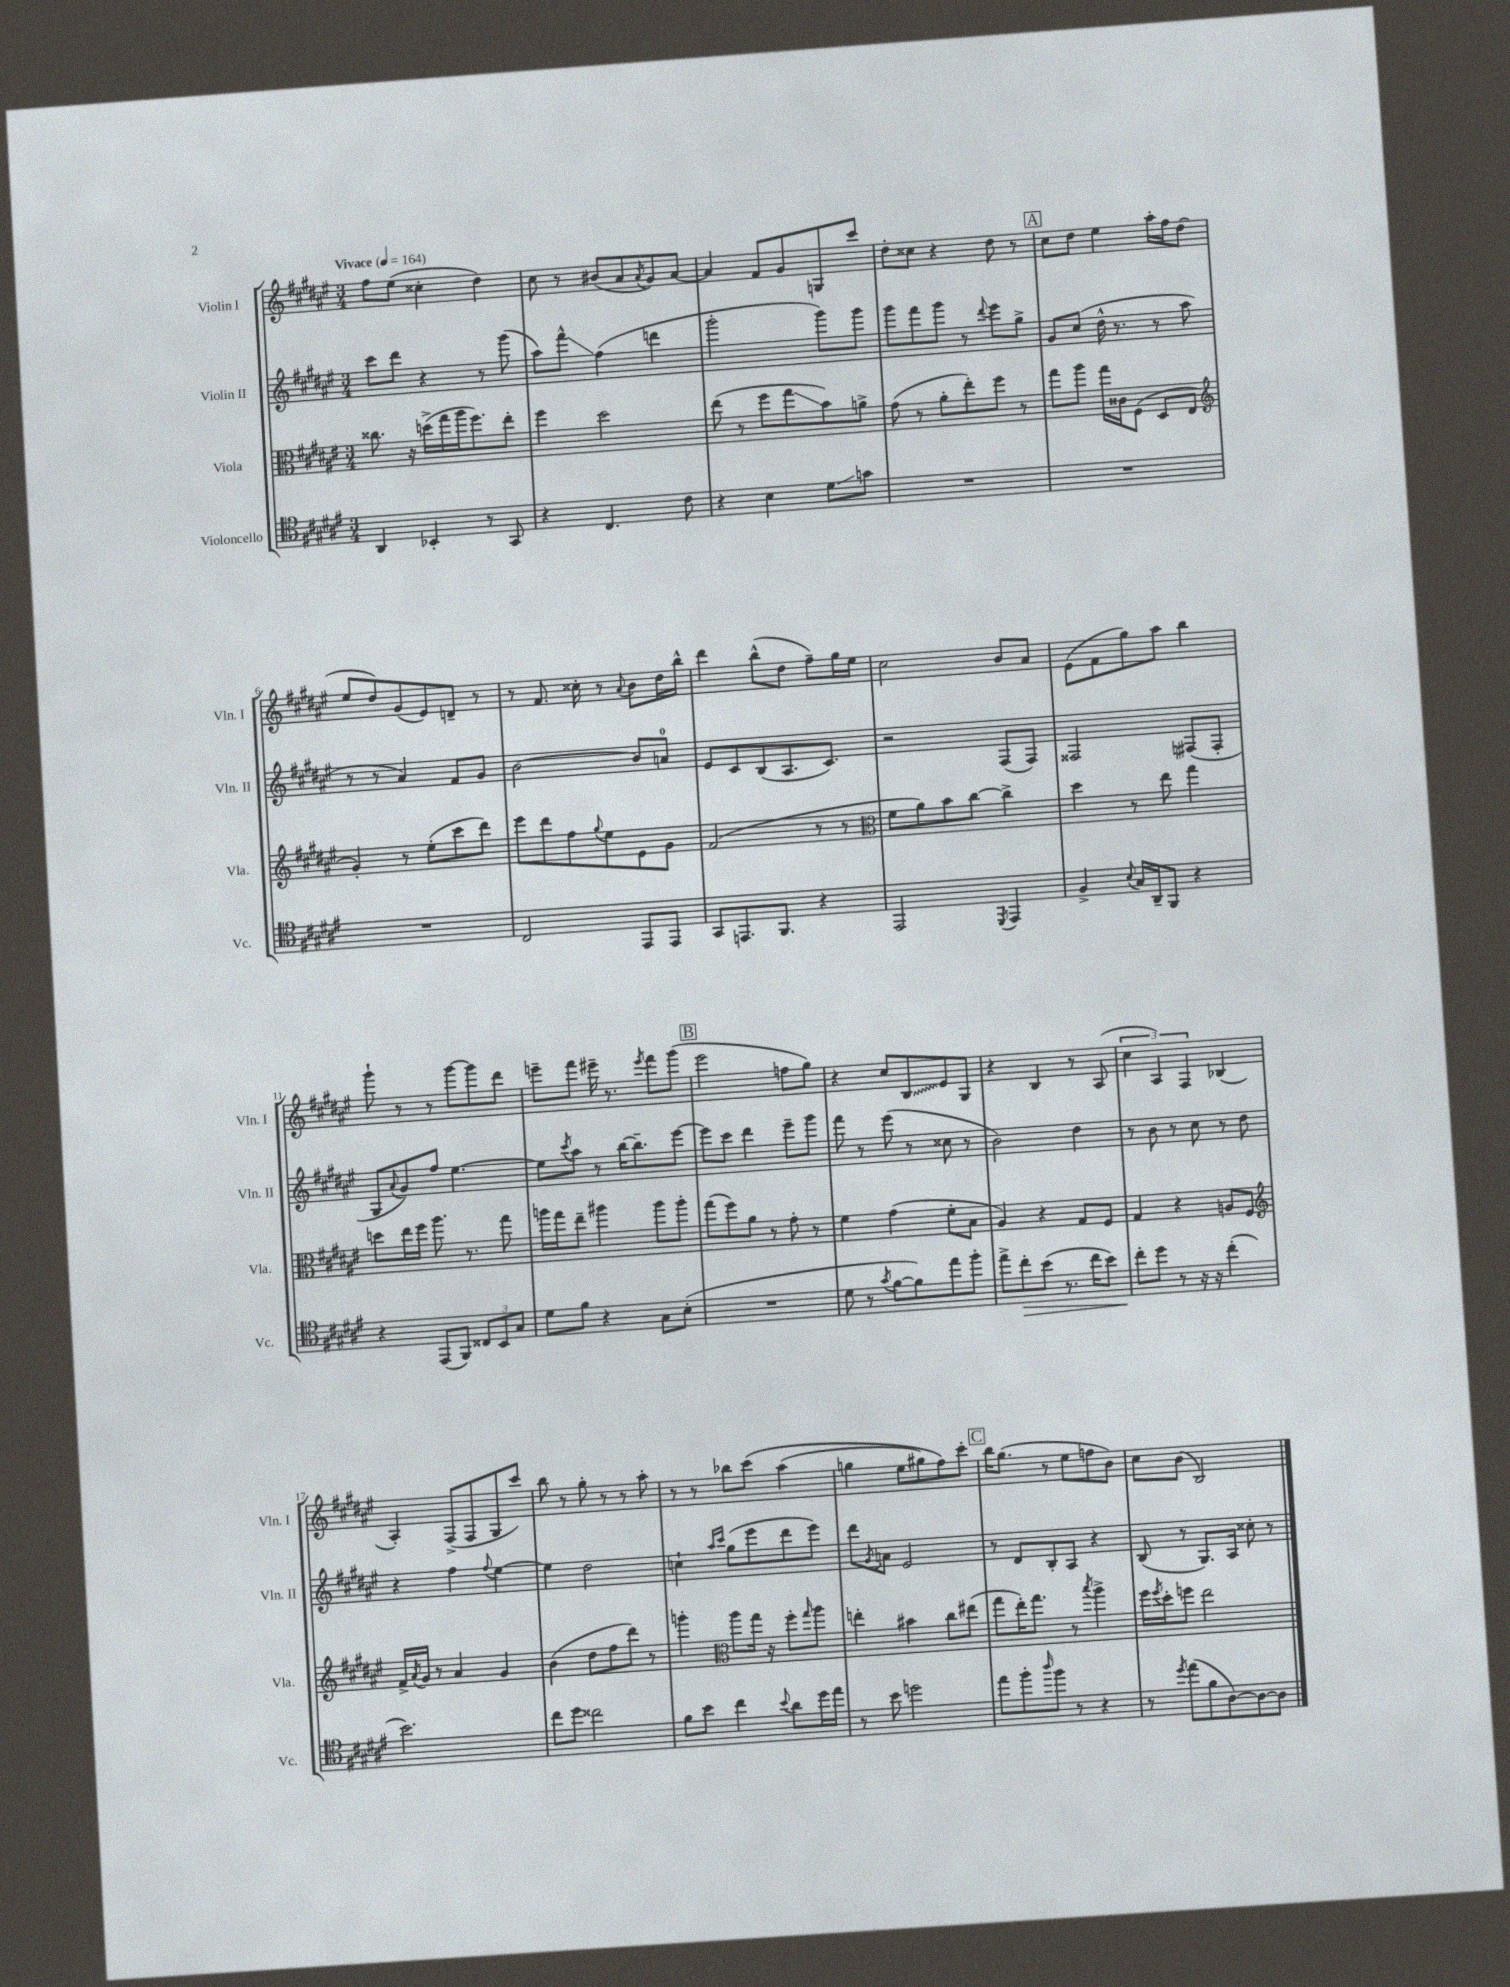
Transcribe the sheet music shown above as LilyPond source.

<<
\new StaffGroup <<
\new Staff = "s0" \with { instrumentName = "Violin I" shortInstrumentName = "Vln. I" } {
    \clef treble \key fis \major \numericTimeSignature \time 3/4 \tempo "Vivace" 4 = 164
    fis''8 eis''8( cisis''4-. dis''4) |
    cis''8 r8 bis'8( ais'8 \acciaccatura { ais'8 } gis'8) ais'8~ |
    ais'4 fis'8 gis'8 g8 cis'''8 |
    dis''8-. cisis''8 r4 dis''8 r8 |
    \mark \markup { \box "A" } cis''8 dis''8 eis''4 ais''16-. fis''16 dis''8( |
    eis''8 dis''8) gis'8( eis'8) d'8-- r8 |
    r8 fis'8. cisis''16-. r8 \appoggiatura { ais'8 } b'8 dis''16 b''16-^ |
    dis'''4 b''8-^( dis''8 fis''8--) gis''16 eis''16 |
    cis''2 b'8 ais'8 |
    eis'8( fis'8 gis''8) ais''8 b''4 |
    gis'''8-! r8 r8 gis'''8~ gis'''8 dis'''8 |
    e'''8-- fis'''8 eis'''16-- r8. \acciaccatura { eis'''8 } fis'''8 gis'''8( |
    \mark \markup { \box "B" } eis'''2 f''8 gis''8) |
    r4 cis''8 \once \override Glissando.style = #'zigzag b8\glissando eis'8 gis8 |
    r4 b4 r8 ais8( |
    \tuplet 3/2 { cis''4 ais4) fis4 } bes4( |
    ais4-.) fis8->( fis8 gis8 cis'''8) |
    b''8 r8 gis''8-. r8 r8 ais''8-. |
    r8 r8 bes''8 cis'''8\( ais''4( |
    g''4 eis''8 gis''8) fis''8\) cis'''8-. |
    \mark \markup { \box "C" } b''16 gis''8.( r8 eis''8 f''8 b'8) |
    cis''8 b'8( b2) \bar "|." |
}
\new Staff = "s1" \with { instrumentName = "Violin II" shortInstrumentName = "Vln. II" } {
    \clef treble \key fis \major \numericTimeSignature \time 3/4
    cis'''8 dis'''8 r4 r8 gis'''8( |
    ais''8) fis'''8-^\glissando fis''4( d'''4 |
    gis'''2-. gis'''8) gis'''8 |
    gis'''8 fis'''8 gis'''8 r8 \appoggiatura { dis'''8 } eis'''8 gis''8-> |
    \mark \markup { \box "A" } gis'8 cis''8( dis''16-^ r8. r8 ais''8 |
    r8 r8 ais'4) fis'8 gis'8 |
    b'2~ b'8 a'8-0 |
    eis'8 cis'8 b8( ais8. cis'8.) |
    r2 fis8( fis8) |
    fisis2 fis8( fis8-. |
    gis8 \appoggiatura { ais'8 } gis'8) fis''8 eis''4.~ |
    eis''8 \acciaccatura { cis'''8 } ais''8 r8 b''16~ b''8.-- eis'''8~ |
    \mark \markup { \box "B" } eis'''8 cis'''8 dis'''4 eis'''8-- gis'''8 |
    fis'''8 r8 eis'''8( r8 cisis''8 r8 |
    b'2) dis''4 |
    r8 b'8 r8 cis''8 r8 dis''8 |
    r4 fis''4 \appoggiatura { fis''8 } eis''4~ |
    eis''4 dis''2 |
    c''4-! \grace { ais''16 cis'''16 } gis''8( eis'''8 dis'''8 eis'''8) |
    dis'''8 \acciaccatura { gis'8 } a'8 eis'2 |
    \mark \markup { \box "C" } r8 dis'8 b8-. ais8 r4 |
    b8( r8 gis8.) ais16 cisis''8-. r8 \bar "|." |
}
\new Staff = "s2" \with { instrumentName = "Viola" shortInstrumentName = "Vla." } {
    \clef alto \key fis \major \numericTimeSignature \time 3/4
    cisis''8. r16 d''16->( gis''16 ais''16 fis''8.) eis''8-. |
    fis''4 dis''2 |
    eis''8( r8 fis''8 gis''8\glissando b'8) a'8-> |
    gis'8( r8 ais'8-. eis''8-.) fis''8 r8 |
    \mark \markup { \box "A" } gis''8 ais''8 gis''16 cisis'16 fis8( dis8 eis8 |
    \clef treble gis'4-.) r8 eis''8-.( cis'''8 dis'''8) |
    eis'''8 dis'''8 fis''8 \appoggiatura { gis''8 } eis''8 eis'8 gis'8 |
    fis'2( r8 r8 |
    \clef alto fis'8 ais'8) b'8 cis''8~ cis''4-> |
    dis''4 r8 eis''8 gis''4 |
    d''8 eis''16 fis''16 ais''8. r8. gis''8 |
    a''16 gis''16 eis''8-- ais''4 ais''8 ais''8-. |
    \mark \markup { \box "B" } gis''8( fis''8) ais'8 r8 gis'8-. r8 |
    fis'4 gis'4( fis'8-. b8 |
    ais4) r4 gis8 fis8 |
    gis4 r4 a8 fis8 |
    \clef treble fis'16-> \acciaccatura { ais'8 } gis'16 r8 ais'4 gis'4 |
    b'4( dis''8 fis''8 dis'''8) r8 |
    g'''4-. \clef alto ais''8 gis''16 r16 fis''8-. \grace { gis''16 } ais''8 |
    e''4-. bis'4 cis''8 eis''8( |
    \mark \markup { \box "C" } gis''8 eis''16-.) gis''8. r8 \acciaccatura { b''8 } ais''4-> |
    fis''16 \acciaccatura { fis''8 } dis''16-. f''8 eis''2 \bar "|." |
}
\new Staff = "s3" \with { instrumentName = "Violoncello" shortInstrumentName = "Vc." } {
    \clef tenor \key fis \major \numericTimeSignature \time 3/4
    ais,4 bes,4-. r8 gis,8 |
    r4 cis4. cis'8 |
    r4 b4 dis'8\glissando g'8 |
    R2. |
    \mark \markup { \box "A" } R2. |
    R2. |
    cis2 eis,8 eis,8 |
    gis,8 e,8. fis,8. r4 |
    eis,2 \acciaccatura { dis,8 } eis,4 |
    fis4-> \appoggiatura { b8 } gis16 ais,16-- fis,8 r4 |
    r4 eis,8( fis,8) \tuplet 3/2 { cisis8 b,8 gis8 } |
    dis'8 fis'8 r4 gis8 b8-.( |
    \mark \markup { \box "B" } R2. |
    dis'8 r8 \acciaccatura { gis'8 } fis'8~ fis'8) eis''8 fis''8-. |
    eis''8-> cis''8-.\> b'8( r8. cis''16 b'8) |
    cis''8-.\! dis''8 r8 r16 r16 cis''4-.( |
    b'2.) |
    cis''8 dis''8 cisis''2 |
    fis'8 b'8 cis''4 \appoggiatura { b'8 } ais'8 dis''16 eis''16 |
    r8 b'8 d''2 |
    \mark \markup { \box "C" } eis''8 fis''8-. \grace { ais''16 } fis''8 r8 r4 |
    r8 \acciaccatura { dis''8 } eis''8( fis'8 ais8~) ais8~ ais8 \bar "|." |
}
>>
>>
